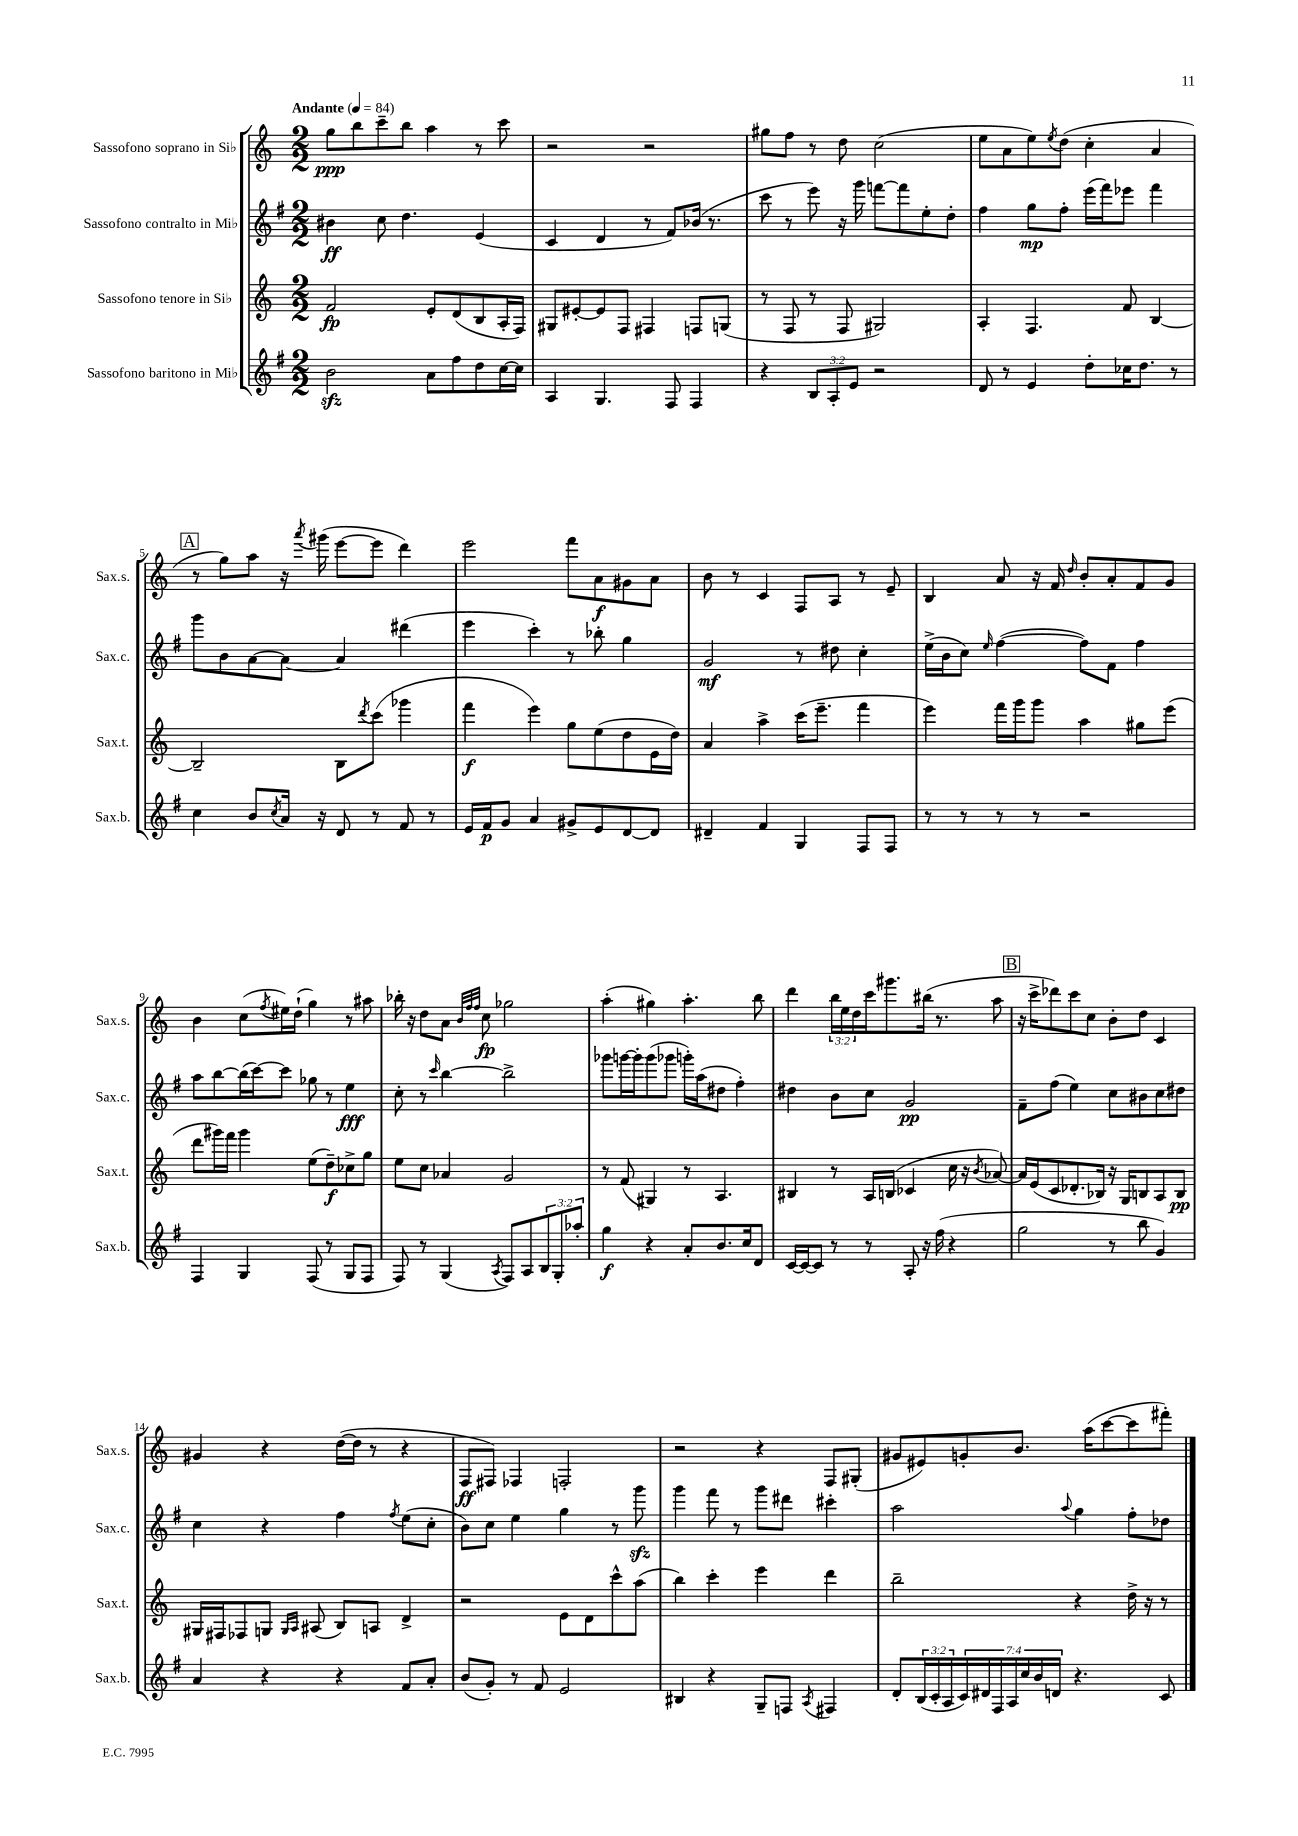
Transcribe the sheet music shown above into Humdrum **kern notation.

**kern	**dynam	**kern	**dynam	**kern	**dynam	**kern	**dynam
*part4	*part4	*part3	*part3	*part2	*part2	*part1	*part1
*staff4	*staff4	*staff3	*staff3	*staff2	*staff2	*staff1	*staff1
*I"Sassofono baritono in Mi♭	*	*I"Sassofono tenore in Si♭	*	*I"Sassofono contralto in Mi♭	*	*I"Sassofono soprano in Si♭	*
*I'Sax.b.	*	*I'Sax.t.	*	*I'Sax.c.	*	*I'Sax.s.	*
*clefG2	*	*clefG2	*	*clefG2	*	*clefG2	*
*k[f#]	*	*k[]	*	*k[f#]	*	*k[]	*
*M2/2	*	*M2/2	*	*M2/2	*	*M2/2	*
*MM84	*	*MM84	*	*MM84	*	*MM84	*
=1	=1	=1	=1	=1	=1	=1	=1
!	!	!	!	!	!	!LO:TX:a:B:t=Andante	!
2bzz\	.	2f/	fp	4b#X\	ff	8gg\L	ppp
.	.	.	.	.	.	8bb\	.
.	.	.	.	8cc\	.	8ccc~\	.
.	.	.	.	4.dd\	.	8bb\J	.
8a\L	.	8e'/L	.	.	.	4aa\	.
8ff#\	.	(8d/	.	.	.	.	.
8dd\	.	8B/	.	(4e/	.	8r	.
[16cc\L	.	16A'/L	.	.	.	8ccc\	.
16cc\JJ]	.	16F/JJ)	.	.	.	.	.
=2	=2	=2	=2	=2	=2	=2	=2
4A/	.	8G#X/L	.	4c/	.	2r	.
.	.	[8e#X'/	.	.	.	.	.
4.G/	.	8e#/]	.	4d/	.	.	.
.	.	8F/J	.	.	.	.	.
.	.	4F#X/	.	8r	.	2r	.
8F#/	.	.	.	8f#/L)	.	.	.
4F#/	.	8Fn/L	.	(16b-X/Jk	.	.	.
.	.	.	.	8.r	.	.	.
.	.	(8Gn/J	.	.	.	.	.
=3	=3	=3	=3	=3	=3	=3	=3
4r	.	8r	.	8ccc\	.	8gg#X\L	.
.	.	8F/	.	8r	.	8ff\J	.
12B/L	.	8r	.	8eee\)	.	8r	.
12A'/	.	.	.	.	.	.	.
.	.	8F/	.	16r	.	8dd\	.
12e/J	.	.	.	.	.	.	.
.	.	.	.	16ggg\	.	.	.
2r	.	2G#X/)	.	[8fffn\L	.	(2cc\	.
.	.	.	.	8fff\]	.	.	.
.	.	.	.	8ee'\	.	.	.
.	.	.	.	8dd'\J	.	.	.
=4	=4	=4	=4	=4	=4	=4	=4
8d/	.	4A'/	.	4ff#\	.	8ee\L	.
8r	.	.	.	.	.	8a\	.
4e/	.	4.F/	.	8gg\L	mp	8ee\)	.
.	.	.	.	.	.	8qee/	.
.	.	.	.	8ff#'\J	.	(8dd\J	.
8dd'\L	.	.	.	(16eee\LL	.	4cc'\	.
.	.	.	.	16fff#\J)	.	.	.
16cc-X\K	.	8f/	.	8eee-X\J	.	.	.
8.dd\J	.	.	.	.	.	.	.
.	.	[4B/	.	4fff#\	.	4a/	.
8r	.	.	.	.	.	.	.
!!LO:LB:g=z
!!LO:REH:place=s1:t=A
=5	=5	=5	=5	=5	=5	=5	=5
4cc\	.	2B~/]	.	8ggg\L	.	8r	.
.	.	.	.	8b\	.	8gg\L)	.
8b/L	.	.	.	[8a\	.	8aa\J	.
8qcc/	.	.	.	.	.	.	.
16a/Jk	.	.	.	8a\J_	.	16r	.
.	.	.	.	.	.	8qaaa/	.
16r	.	.	.	.	.	(16ggg#X\	.
8d/	.	8B\L	.	4a/]	.	[8eee\L	.
.	.	8qddd/	.	.	.	.	.
8r	.	(8ccc\J	.	.	.	8eee\J]	.
8f#/	.	4ggg-X\	.	(4ddd#X\	.	4ddd\)	.
8r	.	.	.	.	.	.	.
=6	=6	=6	=6	=6	=6	=6	=6
16e/LL	.	4fff\	f	4eee\	.	2eee\	.
16f#/J	p	.	.	.	.	.	.
8g/J	.	.	.	.	.	.	.
4a/	.	4eee\)	.	4ccc'\)	.	.	.
8g#X^/L	.	8gg\L	.	8r	.	8fff\L	.
8e/	.	(8ee\	.	8bb-X'\	.	8a\	f
[8d/	.	8dd\	.	4gg\	.	8g#X\	.
8d/J]	.	16e\L	.	.	.	8a\J	.
.	.	16dd\JJ)	.	.	.	.	.
=7	=7	=7	=7	=7	=7	=7	=7
4d#X~/	.	4a/	.	2g/	mf	8b\	.
.	.	.	.	.	.	8r	.
4f#/	.	4aa^\	.	.	.	4c/	.
4G/	.	(16ccc\KL	.	8r	.	8F/L	.
.	.	8.eee~\J	.	.	.	.	.
.	.	.	.	8dd#X\	.	8A/J	.
8F#/L	.	4fff\	.	4cc'\	.	8r	.
8F#/J	.	.	.	.	.	8e~/	.
=8	=8	=8	=8	=8	=8	=8	=8
8r	.	4eee\)	.	(16ee^\LL	.	4B/	.
.	.	.	.	16b\J	.	.	.
8r	.	.	.	8cc\J)	.	.	.
.	.	.	.	16qqee/	.	.	.
8r	.	16fff\LL	.	([4ff#\	.	8a/	.
.	.	16ggg\J	.	.	.	.	.
8r	.	8ggg\J	.	.	.	16r	.
.	.	.	.	.	.	16f/	.
.	.	.	.	.	.	16qqdd/	.
2r	.	4aa\	.	8ff#\L])	.	8b'/L	.
.	.	.	.	8f#\J	.	8a'/	.
.	.	8gg#X\L	.	4ff#\	.	8f/	.
.	.	(8eee\J	.	.	.	8g/J	.
!!LO:LB:g=z
=9	=9	=9	=9	=9	=9	=9	=9
4F#/	.	8ddd\L	.	8aa\L	.	4b\	.
.	.	16ggg#X\L)	.	[8bb\	.	.	.
.	.	16fff\JJ	.	.	.	.	.
4G/	.	4ggg#\	.	(16bb\L]	.	(8cc\L	.
.	.	.	.	[16ccc\J)	.	.	.
.	.	.	.	.	.	8qff/	.
.	.	.	.	8ccc\J]	.	16ee#X\L)	.
.	.	.	.	.	.	(16dd`\JJ	.
(8F#/	.	(8ee\L	.	8gg-X\	.	4gg\)	.
8r	.	8dd~\)	f	8r	.	.	.
8G/L	.	8cc-X^\	.	4ee\	fff	8r	.
8F#/J	.	8gg\J	.	.	.	8aa#X\	.
=10	=10	=10	=10	=10	=10	=10	=10
8F#/)	.	8ee\L	.	8cc'\	.	16bb-X'\	.
.	.	.	.	.	.	16r	.
8r	.	8cc\J	.	8r	.	8dd\L	.
.	.	.	.	16qqccc/	.	.	.
(4G/	.	4a-X/	.	[4bb\	.	8a\J	.
.	.	.	.	.	.	32qqb/LLL	.
.	.	.	.	.	.	32qqff/	.
.	.	.	.	.	.	32qqff/JJJ	.
.	.	.	.	.	.	8cc\	fp
8qA/	.	.	.	.	.	.	.
8F#/L)	.	2g/	.	2bb^\]	.	2gg-X\	.
8A/	.	.	.	.	.	.	.
12B/	.	.	.	.	.	.	.
12G'/	.	.	.	.	.	.	.
12aa-X'/J	.	.	.	.	.	.	.
=11	=11	=11	=11	=11	=11	=11	=11
4gg\	f	8r	.	8ggg-X\L	.	(4aa'\	.
.	.	(8f/	.	[16gggn\L	.	.	.
.	.	.	.	16ggg'\J]	.	.	.
4r	.	4G#X/)	.	(8ggg\	.	4gg#X\)	.
.	.	.	.	8ggg-X\J	.	.	.
8a'/L	.	8r	.	16gggn'\LL)	.	4.aa'\	.
.	.	.	.	(16aa\J	.	.	.
8.b/	.	4.A/	.	8dd#X\J	.	.	.
.	.	.	.	4ff#'\)	.	.	.
16cc/k	.	.	.	.	.	.	.
8d/J	.	.	.	.	.	8bb\	.
=12	=12	=12	=12	=12	=12	=12	=12
[16c/LL	.	4B#X/	.	4dd#X\	.	4ddd\	.
16c/J_	.	.	.	.	.	.	.
8c/J]	.	.	.	.	.	.	.
8r	.	8r	.	8b\L	.	24bb\LL	.
.	.	.	.	.	.	24ee\	.
.	.	.	.	.	.	24dd\	.
8r	.	16A/LL	.	8cc\J	.	16ccc\J	.
.	.	(16Bn/JJ	.	.	.	8.ggg#X\	.
8A'/	.	4c-X/	.	2g/	pp	.	.
16r	.	.	.	.	.	(16bb#X\Jk	.
(16ff#\	.	.	.	.	.	8.r	.
4r	.	16cc\	.	.	.	.	.
.	.	16r	.	.	.	.	.
.	.	8qb/	.	.	.	.	.
.	.	[8a-X/)	.	.	.	8aa\	.
!!LO:REH:place=s1:t=B
=13	=13	=13	=13	=13	=13	=13	=13
2gg\	.	16a-/LL]	.	8f#~\L	.	16r	.
.	.	(16e/J	.	.	.	16ccc^\KL	.
.	.	8c/	.	(8ff#\J	.	8ddd-X\)	.
.	.	8.d-X'/	.	4ee\)	.	8ccc\	.
.	.	.	.	.	.	8cc\J	.
.	.	16B-X/Jk)	.	.	.	.	.
8r	.	16r	.	8cc\L	.	8b'\L	.
.	.	16G/KL	.	.	.	.	.
8bb\	.	8Bn/	.	8b#X\	.	8dd\J	.
4g/)	.	8A/	.	8cc\	.	4c/	.
.	.	8B/J	pp	8dd#X\J	.	.	.
!!LO:LB:g=z
=14	=14	=14	=14	=14	=14	=14	=14
4a/	.	16G#X/LL	.	4cc\	.	4g#X/	.
.	.	16F#X/J	.	.	.	.	.
.	.	8F-X/	.	.	.	.	.
4r	.	8Gn/J	.	4r	.	4r	.
.	.	16qqG/LL	.	.	.	.	.
.	.	16qqA/JJ	.	.	.	.	.
.	.	(8A#X/	.	.	.	.	.
4r	.	8B/L)	.	4ff#\	.	([16dd\LL	.
.	.	.	.	.	.	16dd\JJ]	.
.	.	8An/J	.	.	.	8r	.
.	.	.	.	8qff#/	.	.	.
8f#/L	.	4d^/	.	(8ee\L	.	4r	.
8a'/J	.	.	.	8cc'\J	.	.	.
=15	=15	=15	=15	=15	=15	=15	=15
(8b/L	.	2r	.	8b\L)	.	8F/L	ff
8g'/J)	.	.	.	8cc\J	.	8F#X/J)	.
8r	.	.	.	4ee\	.	4F-X/	.
8f#/	.	.	.	.	.	.	.
2e/	.	8e\L	.	4gg\	.	2Fn'/	.
.	.	8d\	.	.	.	.	.
.	.	8ccc^^\	.	8r	.	.	.
.	.	(8aa\J	.	8gggzz\	.	.	.
=16	=16	=16	=16	=16	=16	=16	=16
4B#X/	.	4bb\)	.	4ggg\	.	2r	.
4r	.	4ccc'\	.	8fff#\	.	.	.
.	.	.	.	8r	.	.	.
8G~/L	.	4eee\	.	8ggg\L	.	4r	.
8Fn/J	.	.	.	8ddd#X\J	.	.	.
8qA/	.	.	.	.	.	.	.
4F#X/	.	4ddd\	.	4ccc#X'\	.	8F/L	.
.	.	.	.	.	.	(8G#X'/J	.
=17	=17	=17	=17	=17	=17	=17	=17
8d'/L	.	2bb~\	.	2aa\	.	8g#X/L	.
(24B/L	.	.	.	.	.	8e#X/)	.
24c'/	.	.	.	.	.	.	.
24A/	.	.	.	.	.	.	.
28c/)	.	.	.	.	.	8gn'/	.
28d#X/	.	.	.	.	.	.	.
28F#/	.	.	.	.	.	.	.
28A/	.	.	.	.	.	.	.
.	.	.	.	.	.	8.b/J	.
28cc/	.	.	.	.	.	.	.
28b/	.	.	.	.	.	.	.
28dn/JJ	.	.	.	.	.	.	.
.	.	.	.	8qqaa/	.	.	.
4.r	.	4r	.	4gg\	.	.	.
.	.	.	.	.	.	(16aa\KL	.
.	.	.	.	.	.	[8ccc\	.
.	.	16dd^\	.	8ff#'\L	.	8ccc\]	.
.	.	16r	.	.	.	.	.
8c/	.	8r	.	8dd-X\J	.	8fff#X'\J)	.
==	==	==	==	==	==	==	==
*-	*-	*-	*-	*-	*-	*-	*-
